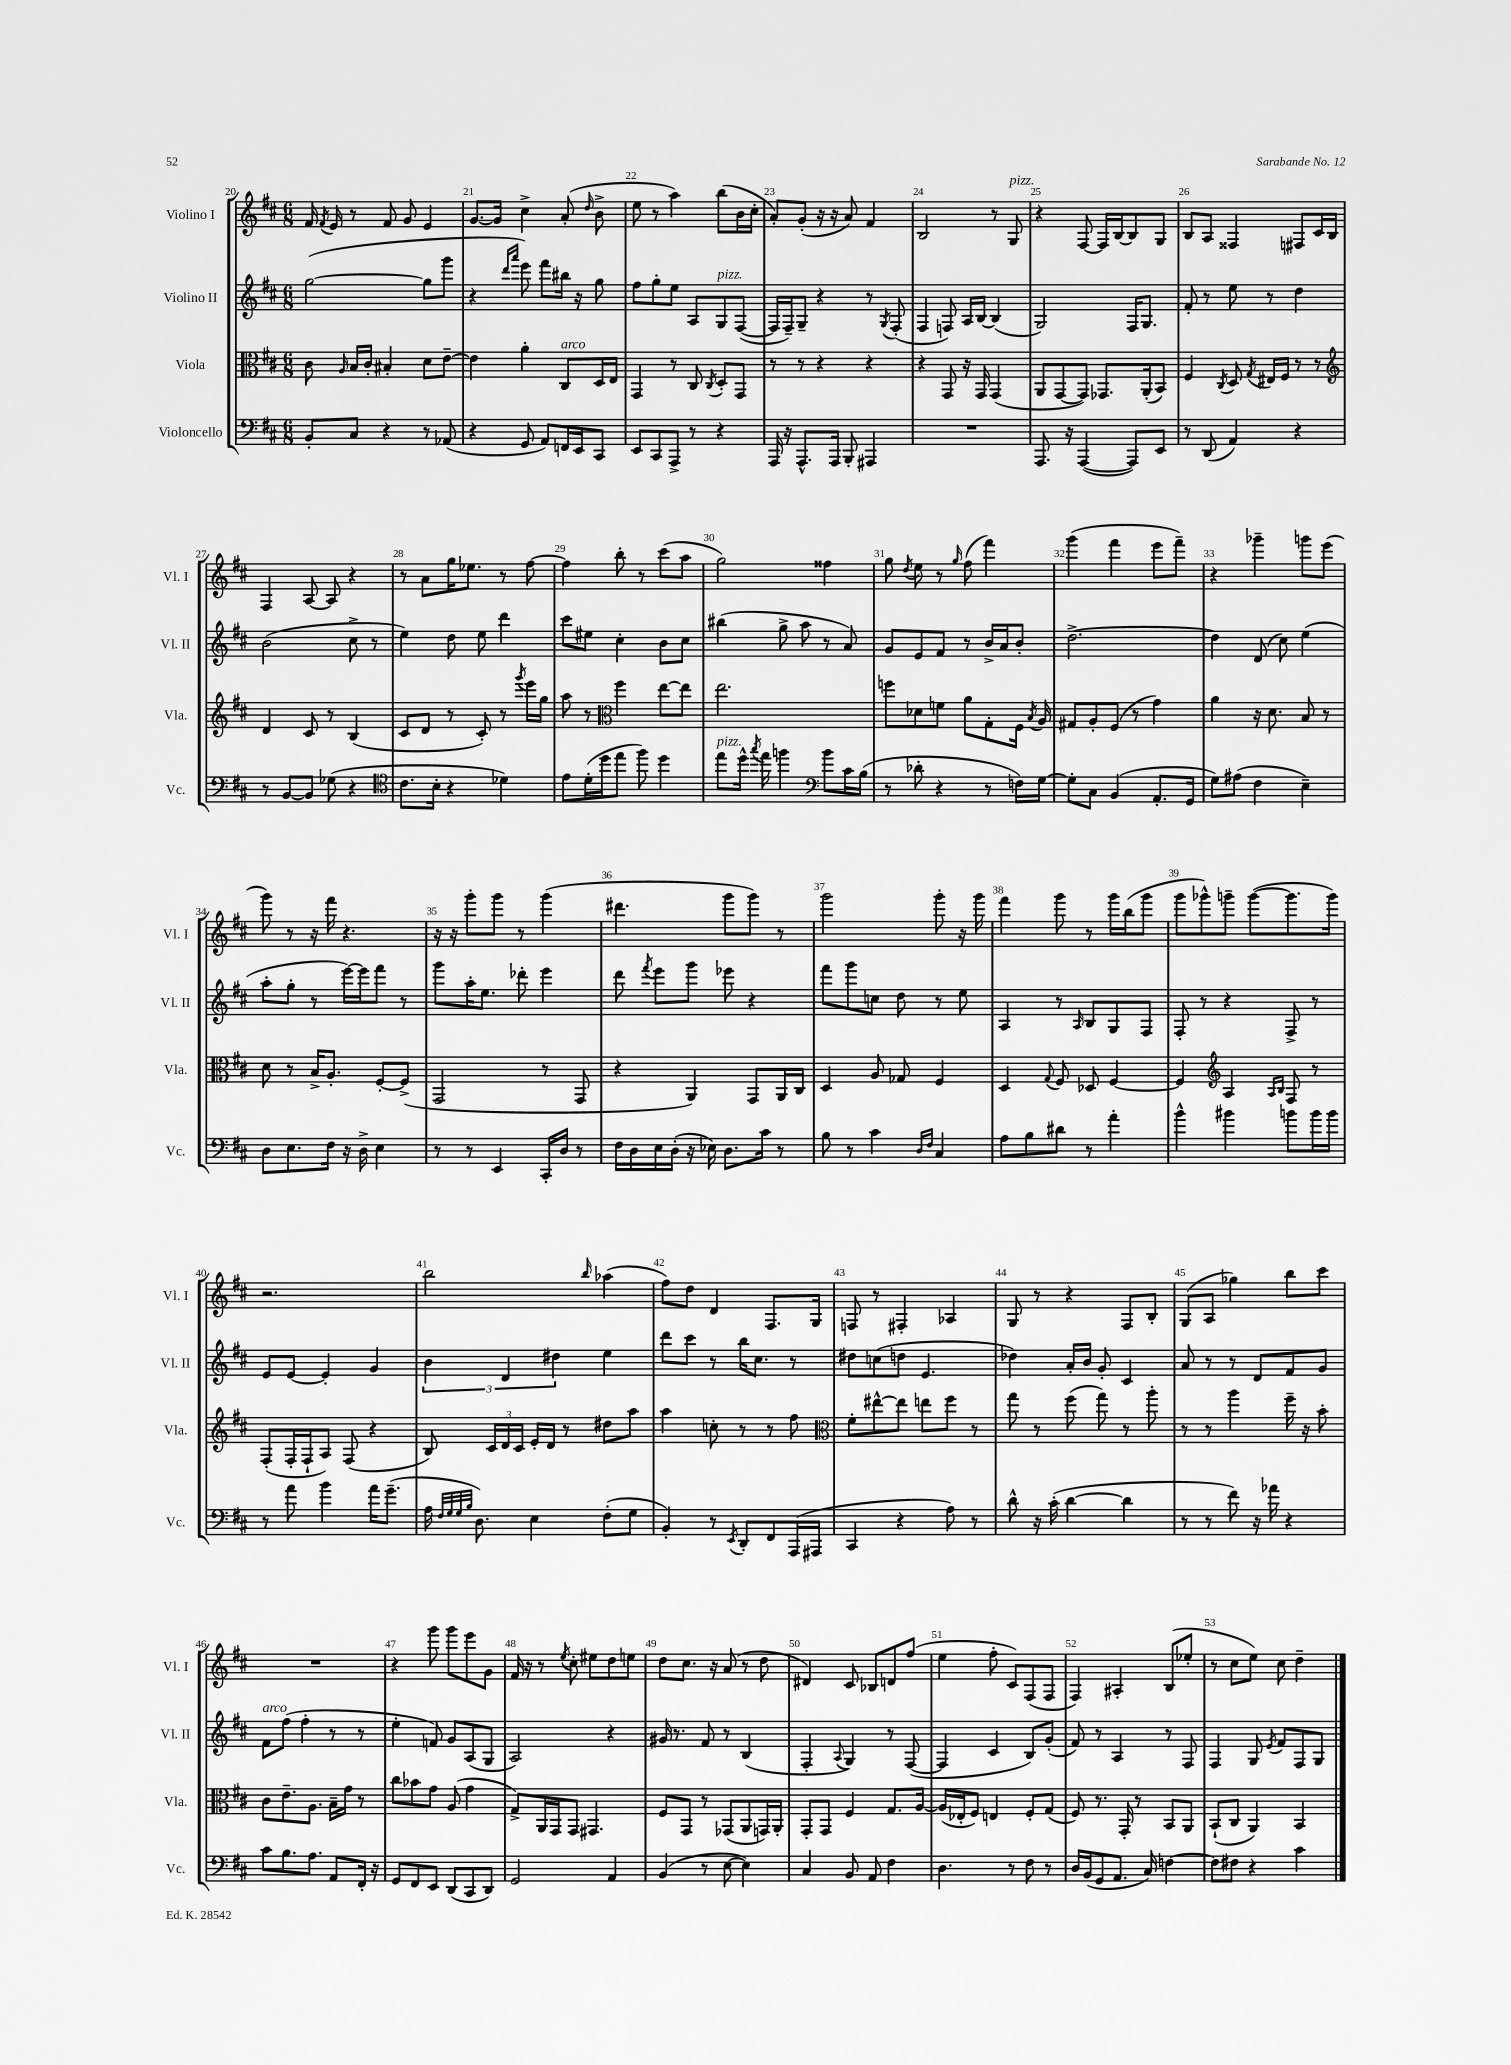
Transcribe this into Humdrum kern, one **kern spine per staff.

**kern	**kern	**kern	**kern
*staff4	*staff3	*staff2	*staff1
*clefF4	*clefC3	*clefG2	*clefG2
*k[f#c#]	*k[f#c#]	*k[f#c#]	*k[f#c#]
*M6/8	*M6/8	*M6/8	*M6/8
8BB'/L	8c#\	([2gg\	16f#/
.	.	.	8qf#/
.	.	.	16e/
.	16qqA/	.	.
8C#/J	16B/LL	.	8r
.	16c#'/JJ	.	.
4r	4B#'/	.	8f#/
.	.	.	8g/
8r	8d\L	8gg\]L	4e/
(8AA-/	[8e~\J	8ggg\J	.
=	=	=	=
4r	4e\]	4r	[8.g/L
.	.	.	16g/]Jk
.	.	16qqddd/LL	.
.	.	16qqaaa/JJ	.
8GG/	4a'\	8eee\)	4cc#^\
8AA/L)	.	8fff#\L	.
16FF/L	8C#/L	16bb#\Jk	(8a'/
16EE/J	.	16r	.
.	.	.	16qqdd/
8CC#/J	16D/L	8gg\	8b^\
.	16E/JJ	.	.
=	=	=	=
8EE/L	4GG/	8ff#\L	8ee\
8CC#/	.	8gg'\	8r
8AAA^/J	8r	8ee\J	4aa\)
8r	8C#/	8A/L	.
.	8qC#/	.	.
4r	8D'/L	8G/	(8bb\L
.	8GG/J	([8F#/J	16b\L
.	.	.	16cc#'\JJ
=	=	=	=
16AAA/	8r	16F#/]LL	8a'/L)
16r	.	16F#~/J)	.
8.AAA^^/L	8r	8G~/J	(8g'/J
.	4r	4r	16r
16AAA/Jk	.	.	16r
8BBB'/	.	.	8a/)
4AAA#/	4r	8r	4f#/
.	.	8qG/	.
.	.	(8F#'/	.
=	=	=	=
2.r	4r	4F#/	2B/
.	8GG/	8F/)	.
.	16r	16A/LL	.
.	16GG/	[16B/JJ	.
.	(4GG/	(4B/]	8r
.	.	.	8G/
=	=	=	=
8.AAA/	8AA/L	2G/)	4r
.	[8GG/	.	.
16r	.	.	.
([4AAA/	8GG/]J)	.	[8F#/
.	8.GG-/L	.	16F#/]LL
.	.	.	[16B/J
8AAA/]L)	.	16F#/LK	8B/]
.	(16AA'/k	8.G/J	.
8EE/J	8BB/J)	.	8G/J
=	=	=	=
8r	4F#/	8f#'/	8B/L
(8DD/	.	8r	8A/J
.	8qC#/	.	.
4AA/)	8D/	8ee\	4F##/
.	8qG/	.	.
.	16E#/LL	8r	.
.	16F#/JJ	.	.
4r	8r	4dd\	8F#/L
.	8r	.	16c#/L
.	.	.	16B/JJ
=	=	=	=
*	*clefG2	*	*
8r	4d/	(2b\	4F#/
[8BB/L	.	.	.
8BB/]J	8c#/	.	[8A/
(8G-\	8r	.	8A/]
4r	(4B/	8cc#^\	4r
.	.	8r	.
=	=	=	=
*clefC4	*	*	*
8.c#\L	8c#/L	4ee\)	8r
.	8d/J	.	8a\L
16B'\Jk	.	.	.
4r	8r	8dd\	16gg\K
.	.	.	8.ee-\J
.	8c#'/)	8ee\	.
4d-\)	8r	4ddd\	8r
.	8qggg/	.	.
.	16eee\LL	.	[8ff#\
.	16gg\JJ	.	.
=	=	=	=
8e\L	8aa\	8ccc#\L	4ff#\]
(16d'\L	8r	8ee#\J	.
16dd\J	.	.	.
*	*clefC3	*	*
8ee\J	4ff#\	4cc#'\	8bb'\
8ff#\)	.	.	8r
4dd\	[8ee\L	8b\L	(8ccc#\L
.	8ee\]J	8cc#\J	8aa\J
=	=	=	=
8ee\L	2.ee\	(4bb#\	2gg\)
16dd^^\Jk	.	.	.
8qgg/	.	.	.
16ee\	.	.	.
4ff\	.	8gg^\	.
.	.	8aa\	.
*clefF4	*	*	*
8b\L	.	8r	4ff##\
16c#\L	.	8a/)	.
(16B\JJ	.	.	.
=	=	=	=
8r	8ff\L	8g/L	8gg\
.	.	.	8qdd/
8d-'\	8d-\	8e/	8ee\
4r	8f\J	8f#/J	8r
.	.	.	16qqgg/
.	8a\L	8r	(8ff#\
8r	8G'\	16b^/LL	4fff#\)
.	.	16a/J	.
16F\LL)	16F#\Jk	8b'/J	.
.	8qB/	.	.
[16G\JJ	16A/	.	.
=	=	=	=
8G'\]L	8G#/L	[2.dd^\	(4ggg\
8C#\J	8A'/	.	.
(4BB/	(8F#/J	.	4fff#\
.	8r	.	.
8.AA'/L	4g\)	.	8eee\L
.	.	.	8fff#~\J)
16GG/Jk	.	.	.
=	=	=	=
8G\L)	4a\	4dd\]	4r
(8A#\J	.	.	.
4F#\	16r	(8d/	4ggg-~\
.	8.d\	.	.
.	.	8cc#\)	.
4E~\)	8B/	(4ee\	8ggg\L
.	8r	.	(8eee\J
=	=	=	=
8D\L	8d\	8aa'\L	8ggg\)
8.E\	8r	8gg'\J	8r
.	16B^/LK	8r	16r
16F#\Jk	8.A'/J	.	16fff#\
16r	.	[16eee\LL)	4.r
16D^\	.	16eee\]J	.
4E\	[8F#'/L	8fff#\J	.
.	(8F#^/]J	8r	.
=	=	=	=
8r	2GG/	8ggg\L	16r
.	.	.	16r
8r	.	16aa'\K	8ggg'\L
.	.	8.ee\J	.
4EE/	.	.	8ggg\J
.	.	8ddd-'\	8r
16CC#'/LL	8r	4eee\	(4ggg\
16D/JJ	.	.	.
8r	8GG/	.	.
=	=	=	=
16F#\LL	4r	8ddd\	4.ddd#\
16D\	.	.	.
.	.	8qfff#/	.
16E\	.	8eee\L	.
(16D'\JJ	.	.	.
16r	4AA/)	8ggg\J	.
16E-\)	.	.	.
8.D\L	.	8eee-\	8ggg\L
.	8GG/L	4r	8ggg\J)
16c#\Jk	.	.	.
8r	16AA/L	.	8r
.	16C#/JJ	.	.
=	=	=	=
8B\	4D/	8fff#\L	2ggg\
8r	.	8ggg\	.
4c#\	8A/	8cc\J	.
.	8G-/	8dd\	.
16qqD/LL	.	.	.
16qqF#/JJ	.	.	.
4C#/	4F#/	8r	8ggg'\
.	.	8ee\	16r
.	.	.	16ggg\
=	=	=	=
8A\L	4D/	4A/	4fff#\
8B\	.	.	.
.	8qqG/	.	.
8d#\J	8F#/	8r	8ggg\
.	.	16qqA/	.
8r	8D-/	8B/L	8r
4a'\	[4F#/	8G/	16ggg\LL
.	.	.	(16bb\J
.	.	8F#/J	8ggg\J
=	=	=	=
4b^^\	4F#/]	8F#'/	8ggg\L
.	.	8r	8ggg-^^\)
*	*clefG2	*	*
4b#\	4A/	4r	8ggg~\J
.	.	.	([8ggg\L
.	16qqA/LL	.	.
.	16qqB/JJ	.	.
8b\L	8F#/	8F#^/	8.ggg\]
16b\L	8r	8r	.
16b\JJ	.	.	16ggg\Jk)
=	=	=	=
8r	(8F#'/L	8e/L	2.r
8a\	16F#'/L	[8e/J	.
.	16F#`/J	.	.
4b\	8A/J)	4e'/]	.
.	(8F#/	.	.
16a\LK	4r	4g/	.
(8.g~\J	.	.	.
=	=	=	=
16A\	8B/)	6b\	2bb\
32qqF#/LLL	.	.	.
32qqG/	.	.	.
32qqG/	.	.	.
32qqB/JJJ	.	.	.
8.D\)	.	.	.
.	24c#/LL	.	.
.	24d/	6d/	.
.	24c#/JJ	.	.
4E\	16e'/LL	.	.
.	16d/JJ	.	.
.	.	6dd#\	.
.	8r	.	.
.	.	.	16qqbb/
(8F#'\L	8dd#\L	4ee\	(4aa-\
8G\J	8aa\J	.	.
=	=	=	=
4BB'/)	4aa\	8ddd\L	8ff#\L)
.	.	8ccc#\J	8dd\J
8r	8cc'\	8r	4d/
8qEE/	.	.	.
8DD'/L	8r	16bb\LK	.
.	.	8.cc#\J	.
8FF#/	8r	.	8.F#/L
(16AAA/L	8ff#\	8r	.
16AAA#/JJ	.	.	16G/Jk
=	=	=	=
*	*clefC3	*	*
4CC#/	8f#'\L	8dd#\L	8F/
.	[8ee#^^\	(8cc\	8r
4r	8ee#\]J	8dd\J	4F#'/
.	8ee\L	4.e/	.
8A\)	8ff#\J	.	4A-/
8r	8r	.	.
=	=	=	=
8d^^\	8gg\	4dd-\)	8G/
16r	8r	.	8r
(16c#'\	.	.	.
[4d\	(8ff#\	16a'/LL	4r
.	.	16b/JJ	.
.	8gg\)	8g'/	.
4d\]	8r	4c#/	8F#/L
.	8aa'\	.	8B'/J
=	=	=	=
8r	8r	8a/	(8G/L
8r	8r	8r	8A/J
8f#\)	4aa\	8r	4gg-\)
16r	.	8d/L	.
16a-\	.	.	.
4r	16ff#~\	8f#/	8bb\L
.	16r	.	.
.	8b'\	8g/J	8ccc#\J
=	=	=	=
8c#\L	8c#\L	8f#\L	2.r
8.B\	8.e~\	(8ff#\J	.
.	.	4ff#'\	.
8.A\J	8.A\J	.	.
8AA/L	16B~\LL	8r	.
.	16g\JJ	.	.
16FF#'/Jk	8r	8r	.
16r	.	.	.
=	=	=	=
8GG/L	8cc#\L	4ee'\	4r
8FF#/	8b-\	.	.
8EE/J	8g\J	8f/)	8ggg\
(8DD/L	(8A/	8g/L	8ggg\L
8CC#/	4g\	(8A/	8eee\
8DD/J)	.	8G/J	8g\J
=	=	=	=
2GG/	8G^/L)	2A/)	16f#/
.	.	.	16r
.	16AA/L	.	8r
.	16GG/J	.	.
.	.	.	8qee/
.	8GG/J	.	8cc#'\
.	4.GG#/	.	8ee#\L
4AA/	.	4r	8dd\
.	.	.	8ee\J
=	=	=	=
(4BB/	8F#/L	16g#/	8dd\L
.	.	8.r	.
.	8GG/J	.	8.cc#\J
8r	8r	8f#/	.
.	.	.	16r
[8E\	(8GG-/L	8r	(8a/
4E\])	8AA/	(4B/	8r
.	16GG/L)	.	8dd\
.	16AA'/JJ	.	.
=	=	=	=
4C#/	8GG'/L	4F#'/	4d#/)
.	8GG/J	.	.
.	.	8qqA/	.
8BB/	4F#/	4G/)	8c#/
8AA/	.	.	8B-/L
4F#\	8.G/L	8r	8d/
.	.	([8F#/	(8ff#/J
.	[16A/Jk	.	.
=	=	=	=
4.D\	(16A/]LL	4F#/]	4ee\
.	16E-'/J	.	.
.	8F#/J)	.	.
.	4E/	4c#/	8ff#'\
8r	.	.	8c#/L)
8F#\	8F#'/L	8B/L)	(8F#/
8r	(8G/J	(8g'/J	8F#/J
=	=	=	=
16D/LL	8F#/)	8f#/)	4F#/)
(16BB/J	.	.	.
8GG/	8.r	8r	.
8.AA/J	.	4A/	4A#'/
.	16GG'/	.	.
.	8r	.	.
16C#/)	.	.	.
[4F\	8BB/L	8r	(8B/L
.	8AA/J	8F#/	8ee-'/J
=	=	=	=
8F\]L	(8BB`/L	4F#/	8r
8F#\J	8C#/J	.	8cc#\L
4r	4AA/)	8G/	8ee\J)
.	.	8qe/	.
.	.	8f#/L	8cc#\
4c#\	4BB/	8F#/	4dd~\
.	.	8G/J	.
==	==	==	==
*-	*-	*-	*-
